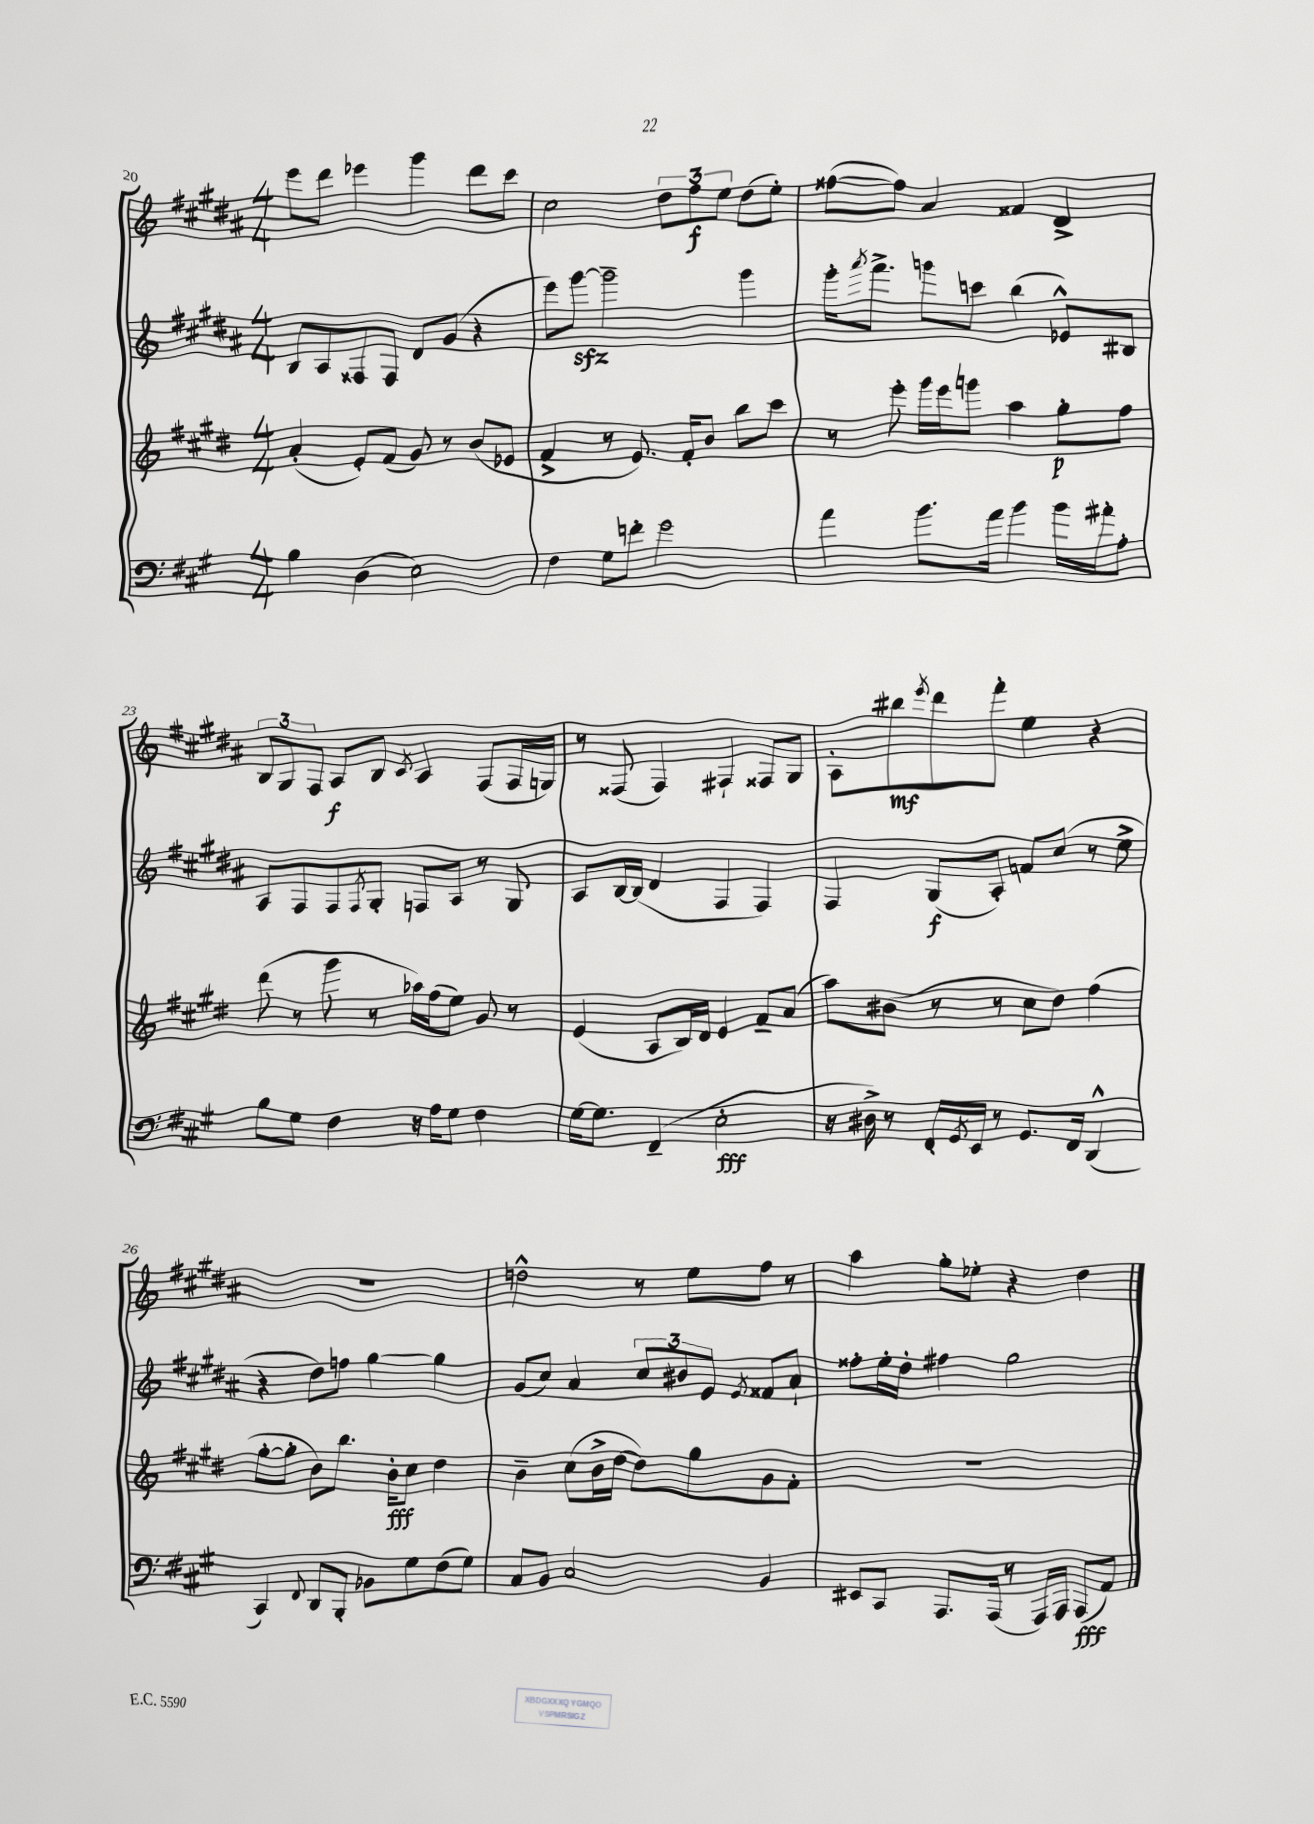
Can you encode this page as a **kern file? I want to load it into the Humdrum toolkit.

**kern	**kern	**kern	**kern
*staff4	*staff3	*staff2	*staff1
*clefF4	*clefG2	*clefG2	*clefG2
*k[f#c#g#]	*k[f#c#g#d#]	*k[f#c#g#d#a#]	*k[f#c#g#d#a#]
*M4/4	*M4/4	*M4/4	*M4/4
4B	(4a'	8B	8eee
.	.	8A#	8ddd#
(4D	8e')	8F##	4eee-
.	(8f#	8F##	.
2E)	8g#)	8d#	4ggg#
.	8r	(8g#	.
.	(8b	4r	8ddd#
.	8e-	.	8ccc#
=	=	=	=
4F#	4f#^	8eee)	2cc#
.	.	[8ggg#	.
8G#	8r	2ggg#~]	.
8f'	8.e)	.	.
2g#	.	.	12dd#
.	16f#'	.	.
.	.	.	12ff#
.	8b	.	.
.	.	.	12ee
.	8bb	4ggg#	(8dd#
.	8ccc#	.	8ee')
=	=	=	=
4a	8r	16ggg#'	([8ff##
.	.	8qaaa#	.
.	.	8.fff#^	.
.	8eee'	.	8ff##])
8.b	16ggg#	8ggg	4a#
.	16eee	.	.
.	8ggg	8ccc	.
16a	.	.	.
4b	4aa	(4bb	4f##
16b	8gg#'	8e-^^)	4d#^
16a#'	.	.	.
8A'	8ff#	8B#	.
=	=	=	=
8B	(8ddd#	8A#	12B
.	.	.	12G#
8G#	8r	8F#	.
.	.	.	12F#
4F#	8ggg#	8F#	8A#
.	.	8qF#	.
.	8r	8G#'	8B
.	.	.	8qc#
16r	16aa-)	8F	4A#
16A	(16ff#	.	.
8G#	8ee)	8A#	.
4F#	8g#	8r	(8F#
.	8r	8G#	16F#
.	.	.	16G)
=	=	=	=
[16G#	(4e	8A#	8r
8.G#]	.	.	.
.	.	[16B	(8F##
.	.	(16B]	.
(4FF#~	8A	4d#	4F##)
.	16B)	.	.
.	16d#	.	.
2E'	4e	4F#	4F#`
.	8f#~	4F#)	8F##
.	(8a	.	8G#
=	=	=	=
16r	8aa)	4F#	8A#'
16D#^)	.	.	.
8r	(8b#	.	8bb#
.	.	.	8qeee
16FF#'	8r	(8G#	8ddd#
8qGG#	.	.	.
16EE	.	.	.
8r	8r	8A#')	8fff#'
8.GG#	8cc#	8f	4ee
.	8dd#)	(8cc#	.
16FF#	.	.	.
(4DD^^	(4ff#	8r	4r
.	.	8ee^	.
=	=	=	=
4CC#)	[8gg#'	4r	1r
.	8gg#']	.	.
8qqFF#	.	.	.
8DD	8b)	8dd#)	.
8BBB'	8.bb	8ff	.
8BB-	.	[4gg#	.
.	16b'	.	.
8G#	8cc#	.	.
(8F#	4dd#	4gg#]	.
8G#)	.	.	.
=	=	=	=
8C#	4b~	(8g#	2dd^^
8BB	.	8cc#)	.
2C#	(8cc#	4a#	.
.	16b^	.	.
.	[16dd#	.	.
.	8dd#])	12cc#	8r
.	.	12b#	.
.	8gg#	.	8ee
.	.	12e	.
.	.	8qe	.
4BB	8g#	8f##	8ff#
.	8f#'	8a#`	8r
=	=	=	=
8EE#	1r	8ff##'	4aa#
8CC#	.	16ee'	.
.	.	16dd#'	.
8.AAA	.	4ff#	8gg#'
.	.	.	8ee-'
(16AAA	.	.	.
8r	.	2gg#	4r
16AAA)	.	.	.
16AAA	.	.	.
(8AAA	.	.	4dd#
8AA)	.	.	.
==	==	==	==
*-	*-	*-	*-
